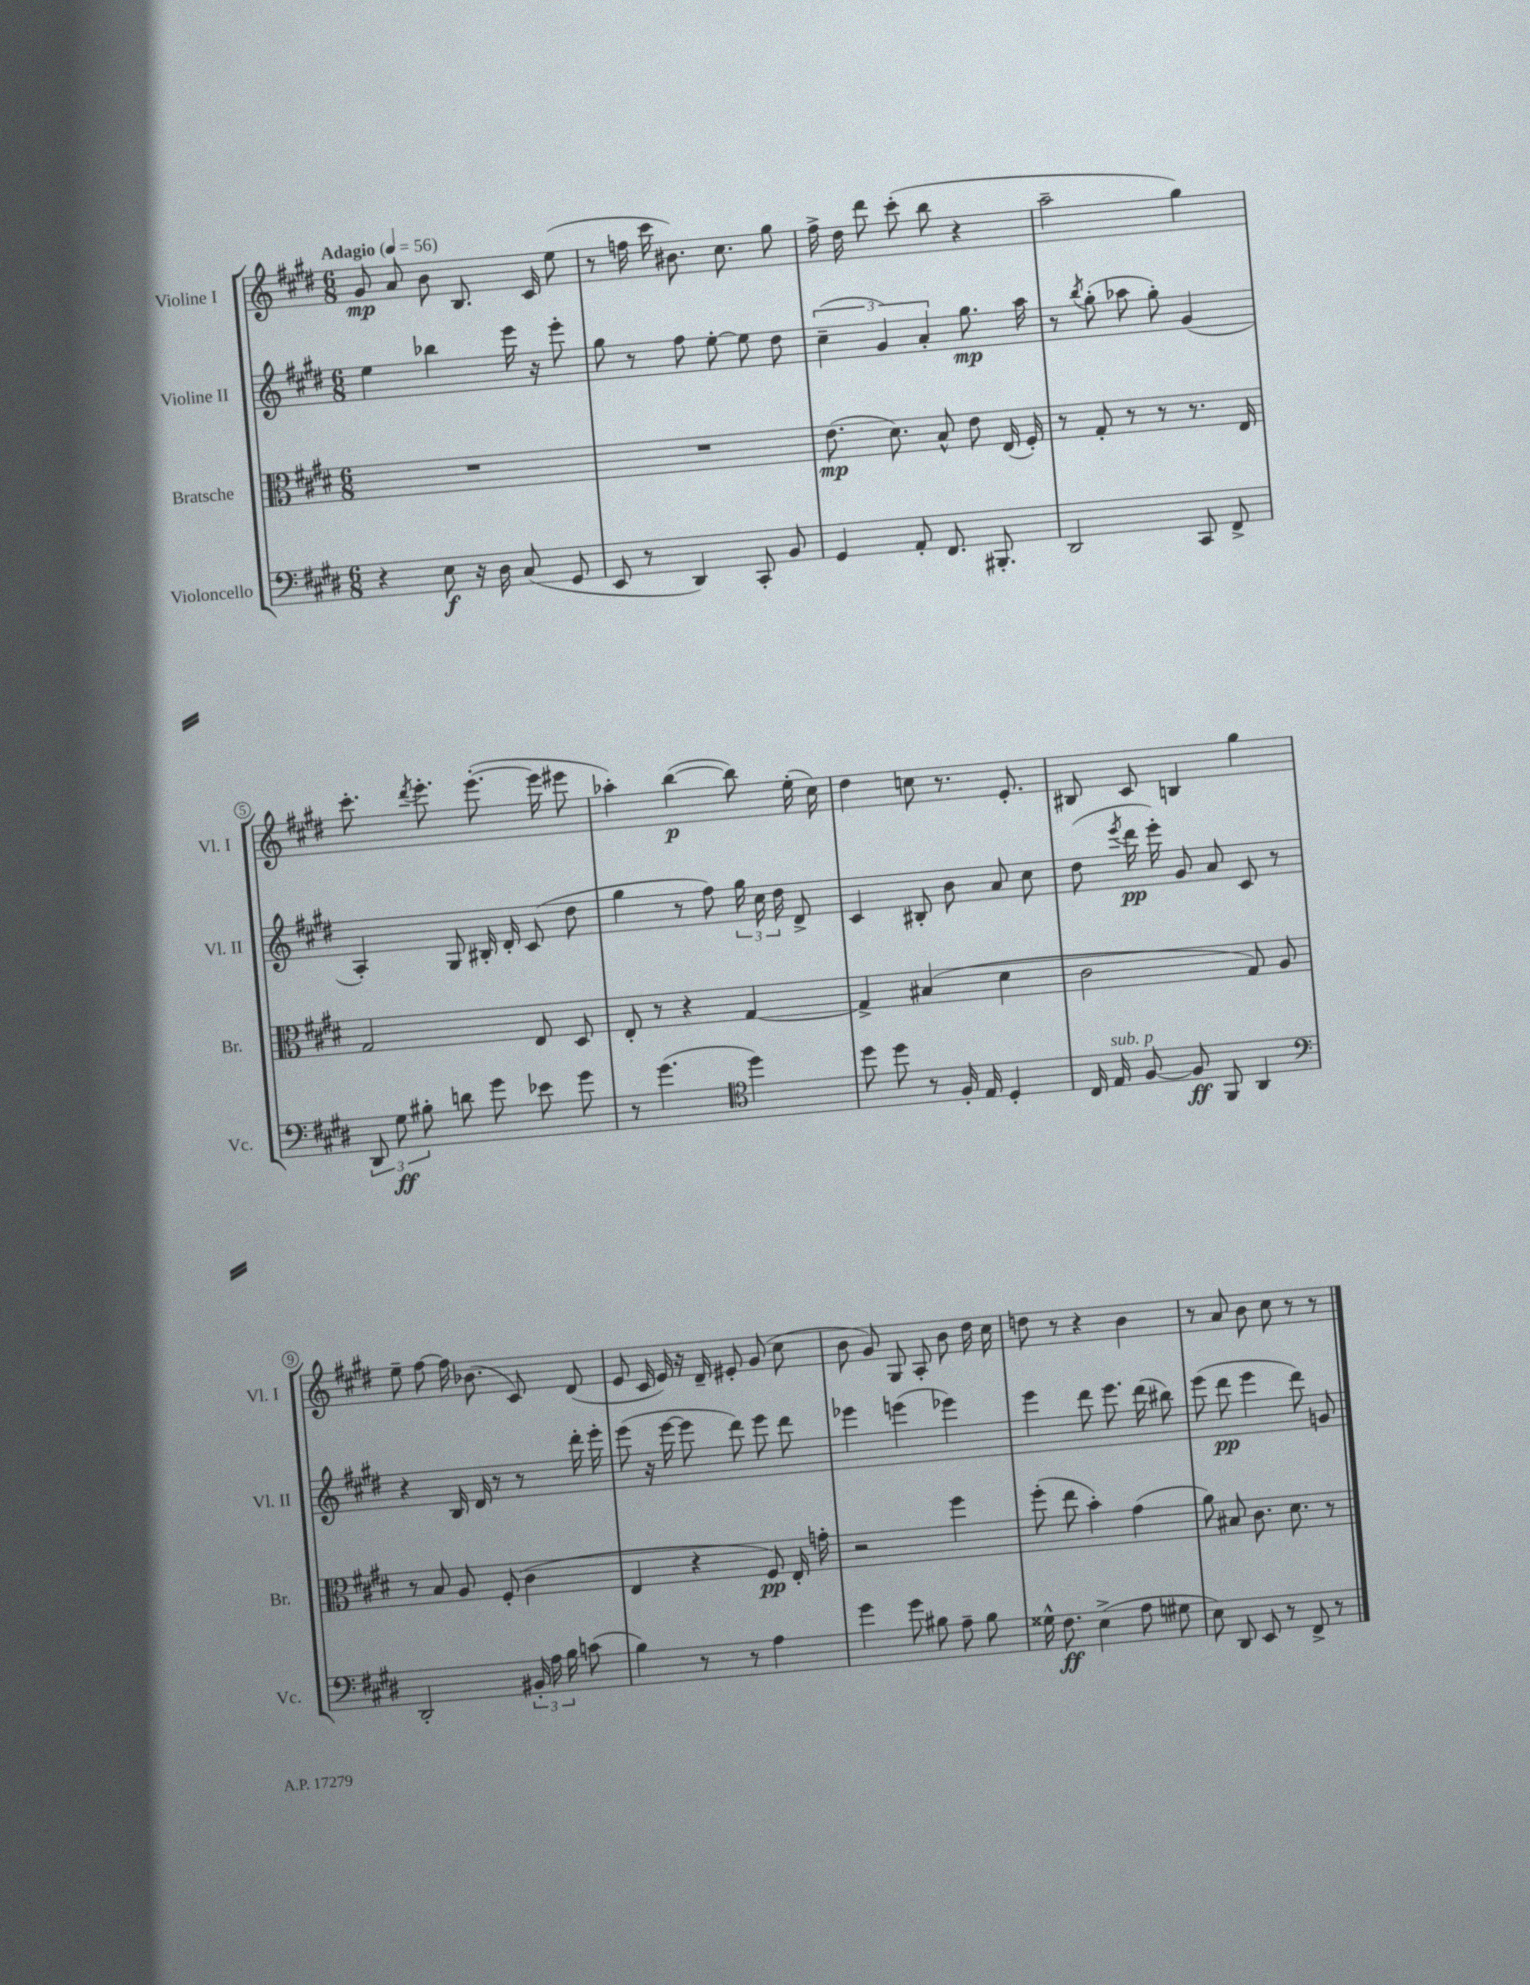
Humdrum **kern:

**kern	**dynam	**kern	**dynam	**kern	**dynam	**kern	**dynam
*part4	*part4	*part3	*part3	*part2	*part2	*part1	*part1
*staff4	*staff4	*staff3	*staff3	*staff2	*staff2	*staff1	*staff1
*I"Violoncello	*	*I"Bratsche	*	*I"Violine II	*	*I"Violine I	*
*I'Vc.	*	*I'Br.	*	*I'Vl. II	*	*I'Vl. I	*
*clefF4	*	*clefC3	*	*clefG2	*	*clefG2	*
*k[f#c#g#d#]	*	*k[f#c#g#d#]	*	*k[f#c#g#d#]	*	*k[f#c#g#d#]	*
*M6/8	*	*M6/8	*	*M6/8	*	*M6/8	*
*MM56	*	*MM56	*	*MM56	*	*MM56	*
=1	=1	=1	=1	=1	=1	=1	=1
!	!	!	!	!	!	!LO:TX:a:B:t=Adagio	!
4r	.	2.r	.	4ee\	.	8g#/	mp
.	.	.	.	.	.	8a/	.
8E\	f	.	.	4bb-X\	.	8b\	.
16r	.	.	.	.	.	8.B/	.
16D#\	.	.	.	.	.	.	.
(8C#/	.	.	.	16eee\	.	.	.
.	.	.	.	16r	.	16c#/	.
8GG#/	.	.	.	8eee'\	.	(8ee\	.
=2	=2	=2	=2	=2	=2	=2	=2
8EE/	.	2.r	.	8gg#\	.	8r	.
8r	.	.	.	8r	.	16ffn\	.
.	.	.	.	.	.	16ccc#\	.
4DD#/)	.	.	.	8ff#\	.	8.b#X\)	.
.	.	.	.	[8ee'\	.	.	.
.	.	.	.	.	.	8.cc#\	.
8CC#'/	.	.	.	8ee\]	.	.	.
8BB/	.	.	.	8dd#\	.	8gg#\	.
=3	=3	=3	=3	=3	=3	=3	=3
4GG#/	.	(8.e\	mp	(6cc#~\	.	16ff#^\	.
.	.	.	.	.	.	16dd#\	.
.	.	.	.	.	.	8ddd#\	.
.	.	.	.	6g#/)	.	.	.
.	.	8.d#\)	.	.	.	.	.
8AA'/	.	.	.	.	.	(8ccc#'\	.
.	.	.	.	6a'/	.	.	.
8.FF#/	.	8B^^/	.	.	.	8bb\	.
.	.	8e\	.	8.gg#\	mp	4r	.
8.BBB#X'/	.	.	.	.	.	.	.
.	.	(16E/	.	.	.	.	.
.	.	16F#'/)	.	16aa\	.	.	.
=4	=4	=4	=4	=4	=4	=4	=4
2DD#/	.	8r	.	8r	.	2aa~\	.
.	.	.	.	8qbb/	.	.	.
.	.	8G#'/	.	(8gg#'\	.	.	.
.	.	8r	.	8aa-X\	.	.	.
.	.	8r	.	8gg#'\)	.	.	.
8CC#/	.	8.r	.	(4g#/	.	4gg#\)	.
8FF#^/	.	.	.	.	.	.	.
.	.	16E/	.	.	.	.	.
!!LO:LB:g=z
=5	=5	=5	=5	=5	=5	=5	=5
12DD#/	.	2G#/	.	4A'/)	.	8.ccc#'\	.
12G#\	ff	.	.	.	.	.	.
12B#X'\	.	.	.	.	.	.	.
.	.	.	.	.	.	8qddd#/	.
.	.	.	.	.	.	8.eee'\	.
8dn\	.	.	.	8G#/	.	.	.
8g#\	.	.	.	16B#X'/	.	([8.eee'\	.
.	.	.	.	16d#'/	.	.	.
8e-X\	.	8E/	.	(8c#/	.	.	.
.	.	.	.	.	.	16eee\]	.
8g#\	.	8D#/	.	8dd#\	.	8eee#X\	.
=6	=6	=6	=6	=6	=6	=6	=6
8r	.	8E'/	.	4gg#\	.	4aa-X'\)	.
(4.g#\	.	8r	.	.	.	.	.
.	.	4r	.	8r	.	([4bb\	p
.	.	.	.	8ff#\)	.	.	.
*clefC4	*	*	*	*	*	*	*
4dd#\)	.	[4G#/	.	24gg#\	.	8bb\])	.
.	.	.	.	24cc#\	.	.	.
.	.	.	.	24dd#\	.	.	.
.	.	.	.	8d#^/	.	(16ee'\	.
.	.	.	.	.	.	16cc#\)	.
=7	=7	=7	=7	=7	=7	=7	=7
8dd#\	.	4G#^/]	.	4c#/	.	4dd#\	.
8dd#\	.	.	.	.	.	.	.
8r	.	(4B#X/	.	8B#X'/	.	8ccn\	.
16F#'/	.	.	.	8b\	.	8.r	.
16E/	.	.	.	.	.	.	.
4D#'/	.	4d#\	.	8a/	.	.	.
.	.	.	.	.	.	8.e'/	.
.	.	.	.	8cc#\	.	.	.
=8	=8	=8	=8	=8	=8	=8	=8
16C#/	.	2c#\	.	(8dd#\	.	8B#X/	.
!LO:TX:a:i:t=sub. p	!	!	!	!	!	!	!
16E/	.	.	.	.	.	.	.
.	.	.	.	8qeee/	.	.	.
[8F#/	.	.	.	16ddd#\	pp	8c#/	.
.	.	.	.	16eee'\)	.	.	.
8F#/]	ff	.	.	8g#/	.	4Bn/	.
8FF#/	.	.	.	8a/	.	.	.
4AA/	.	8G#/)	.	8c#/	.	4gg#\	.
.	.	8A/	.	8r	.	.	.
!!LO:LB:g=z
=9	=9	=9	=9	=9	=9	=9	=9
*clefF4	*	*	*	*	*	*	*
2DD#'/	.	8r	.	4r	.	8ee~\	.
.	.	8B/	.	.	.	[8ff#\	.
.	.	8A/	.	16B/	.	16ff#\]	.
.	.	.	.	16d#/	.	(8.b-X\	.
.	.	(8F#'/	.	8r	.	.	.
24BB#X'/	.	4c#\	.	8r	.	8c#/)	.
24A\	.	.	.	.	.	.	.
24B\	.	.	.	.	.	.	.
(8cn\	.	.	.	16ddd#'\	.	(8d#/	.
.	.	.	.	16eee'\	.	.	.
=10	=10	=10	=10	=10	=10	=10	=10
4B\)	.	4E/	.	(8eee\	.	8e/	.
.	.	.	.	16r	.	16c#/	.
.	.	.	.	[16eee\	.	16e/)	.
8r	.	4r	.	8eee\]	.	16r	.
.	.	.	.	.	.	16d#~/	.
8r	.	.	.	8ddd#\)	.	8e#X'/	.
4A\	.	8F#/)	pp	8eee\	.	(8g#/	.
.	.	16E'/	.	8ddd#\	.	8cc#\	.
.	.	16gn'\	.	.	.	.	.
=11	=11	=11	=11	=11	=11	=11	=11
4g#\	.	2r	.	4eee-X\	.	8b\	.
.	.	.	.	.	.	8g#/)	.
8g#\	.	.	.	(4eeen\	.	8G#/	.
8B#X\	.	.	.	.	.	8A'/	.
8A~\	.	4ff#\	.	4eee-X\)	.	8b\	.
8B#\	.	.	.	.	.	16dd#\	.
.	.	.	.	.	.	16cc#\	.
=12	=12	=12	=12	=12	=12	=12	=12
16G##X^^\	.	(8ff#'\	.	4eee\	.	8ddn\	.
8.F#\	ff	.	.	.	.	.	.
.	.	8ee\	.	.	.	8r	.
(4E^\	.	4b'\)	.	8ddd#\	.	4r	.
.	.	.	.	8.eee\	.	.	.
8A\	.	(4g#\	.	.	.	4b\	.
.	.	.	.	(16ddd#\	.	.	.
8G#X\	.	.	.	8bb#X\)	.	.	.
=13	=13	=13	=13	=13	=13	=13	=13
8E\)	.	8a\)	.	(8eee\	.	8r	.
8DD#/	.	8B#X/	.	8ddd#\	pp	8a/	.
8EE/	.	8.c#\	.	4eee\	.	8b\	.
8r	.	.	.	.	.	8cc#\	.
.	.	8.d#\	.	.	.	.	.
8FF#^/	.	.	.	8ddd#\)	.	8r	.
8r	.	8r	.	8gn/	.	8r	.
==	==	==	==	==	==	==	==
*-	*-	*-	*-	*-	*-	*-	*-
